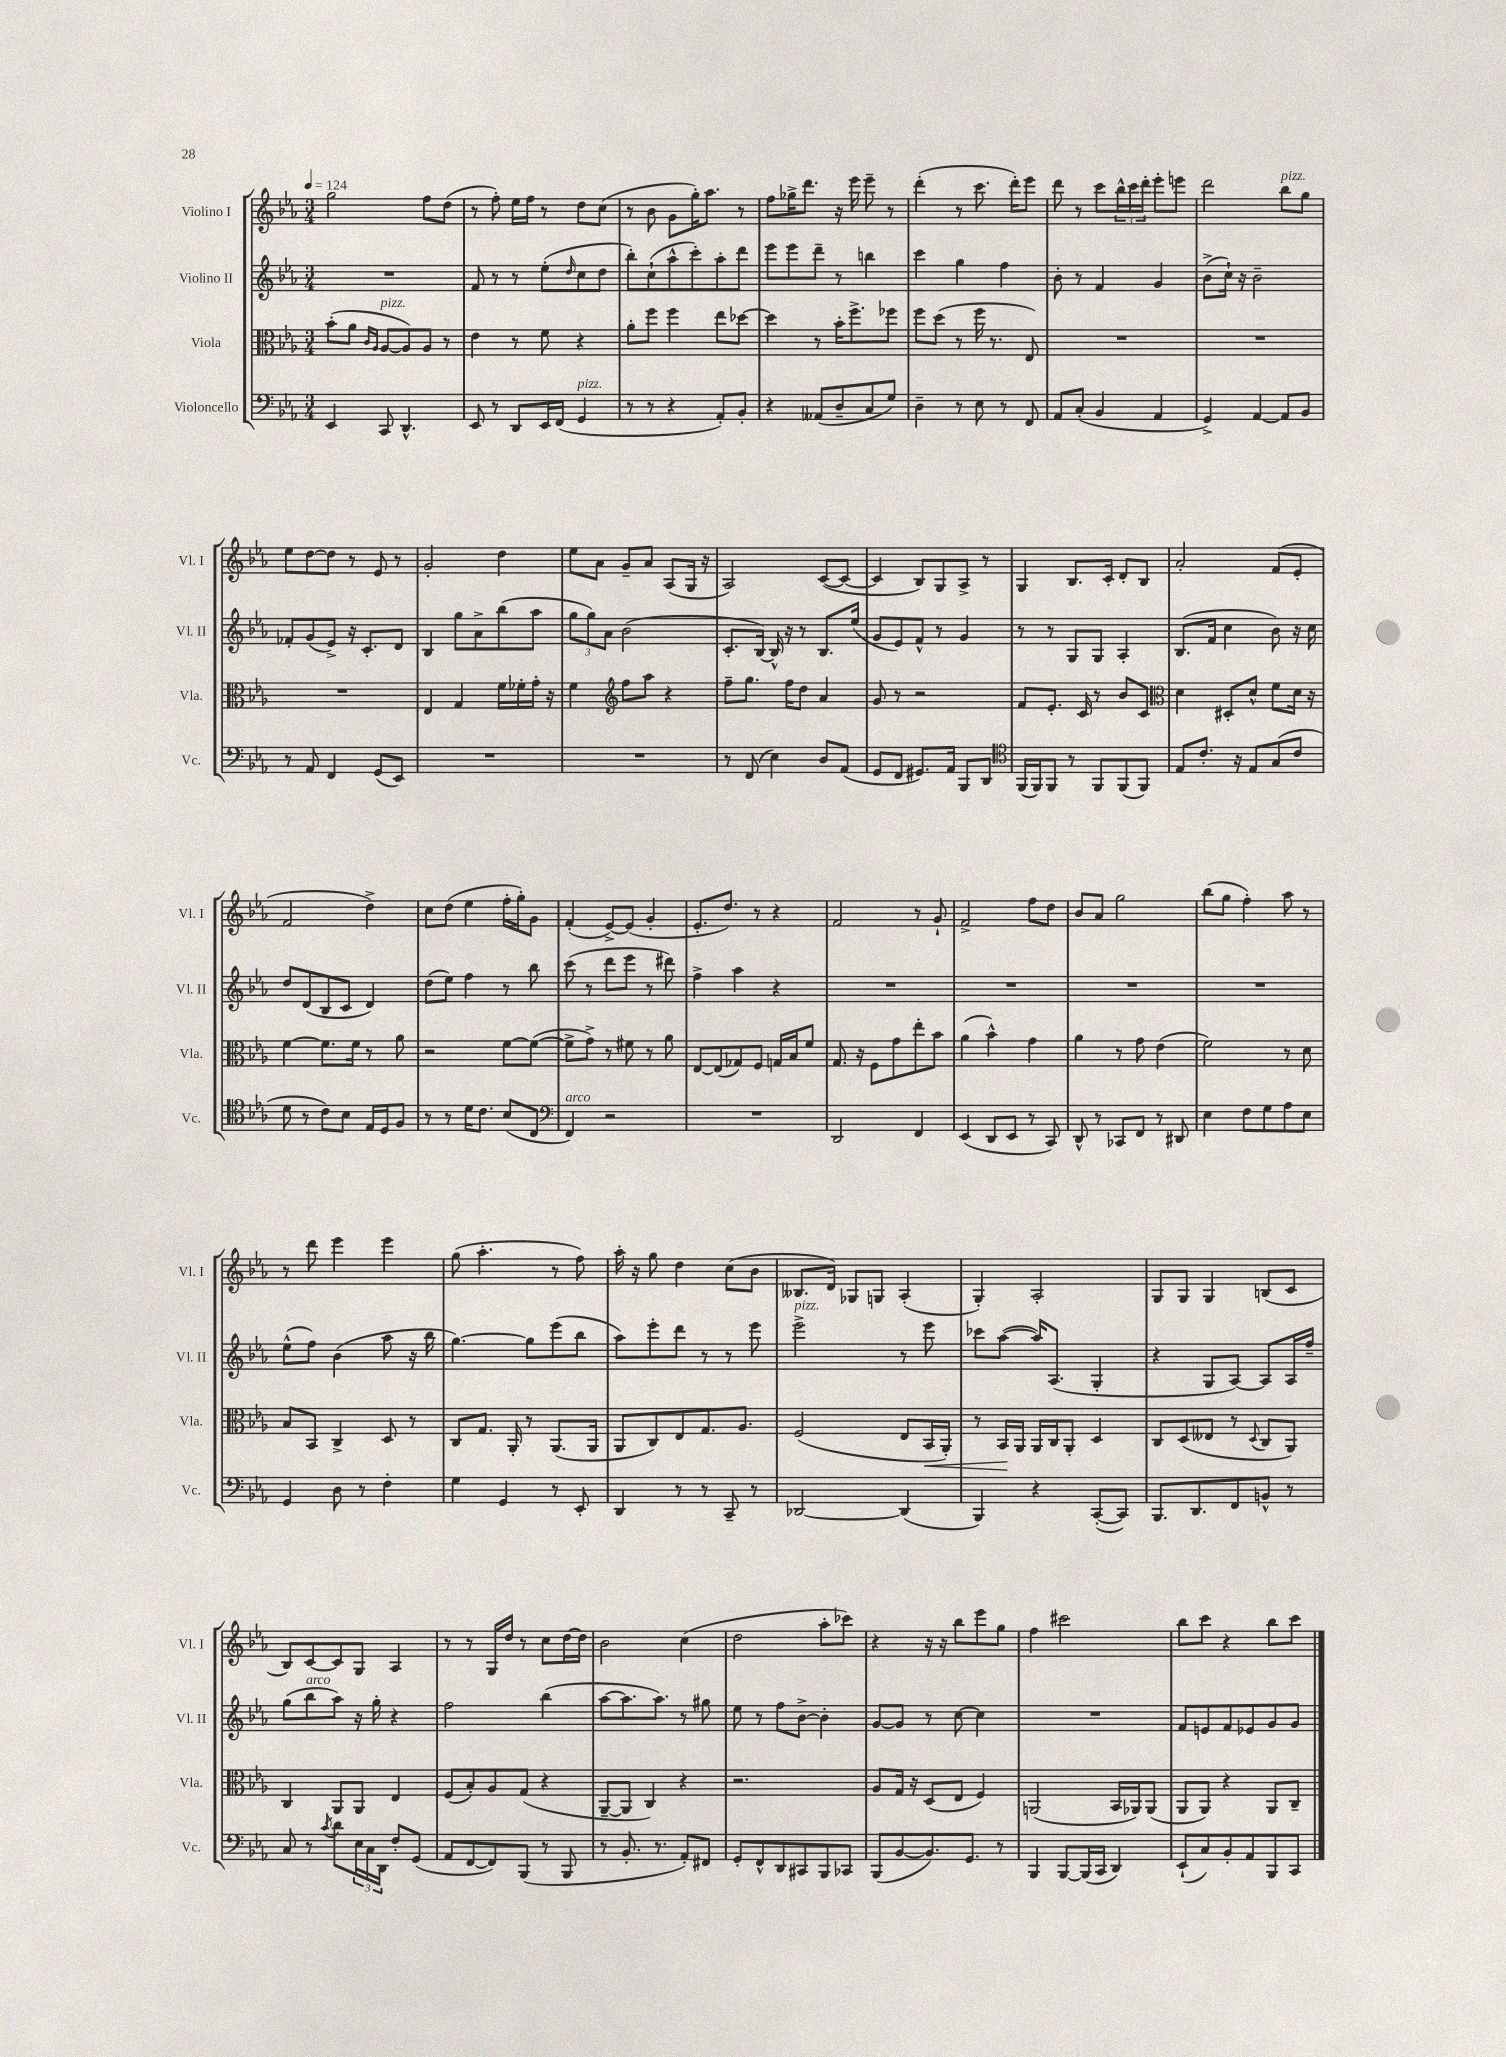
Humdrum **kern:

**kern	**kern	**kern	**kern
*staff4	*staff3	*staff2	*staff1
*clefF4	*clefC3	*clefG2	*clefG2
*k[b-e-a-]	*k[b-e-a-]	*k[b-e-a-]	*k[b-e-a-]
*M3/4	*M3/4	*M3/4	*M3/4
*MM124	*MM124	*MM124	*MM124
4EE-	(8b-'	2.r	2gg
.	8a-	.	.
.	16qqc	.	.
.	16qqA-	.	.
8CC	[8A-	.	.
4.DD^^	8A-])	.	.
.	8A-	.	8ff
.	8r	.	(8dd
=	=	=	=
8EE-	4e-	8f	8r
8r	.	8r	8ff')
8DD	8r	8r	16ee-
.	.	.	16ff
16EE-	8f	(8ee-'	8r
(16FF	.	.	.
.	.	16qqdd	.
4GG	4r	8cc	8dd
.	.	8dd	(8cc
=	=	=	=
8r	8a-'	8bb-')	8r
8r	8ff	(8cc`	8b-
4r	4ff	8aa-^^	8g
.	.	8ccc')	16gg')
.	.	.	8.aa-
8AA-')	8ee-	8aa-'	.
8BB-'	[8dd-	8ddd	8r
=	=	=	=
4r	4dd-]	8eee-	8ff
.	.	8eee-	16gg-^
.	.	.	8.ddd
(8AA--	8r	8ddd~	.
8D~	16b-'	8r	16r
.	8.ff^	.	16eee-
8C	.	4bb	8eee-~
8G)	8ff-	.	8r
=	=	=	=
4D~	8ff	4ccc	(4ddd'
.	(8dd	.	.
8r	8r	4gg	8r
8E-	16ff	.	8.ccc
.	8.r	.	.
8r	.	4ff	.
.	.	.	16ddd')
8FF	8E-)	.	8eee-
=	=	=	=
8AA-	2.r	8b-'	8ddd
(8C'	.	8r	8r
4BB-	.	4f	8ccc
.	.	.	24bb-^^
.	.	.	24ccc
.	.	.	24ddd'
4AA-	.	4g	8eee-'
.	.	.	8eee
=	=	=	=
4GG^)	2.r	(8b-^	2ddd
.	.	16cc`)	.
.	.	16r	.
[4AA-	.	2b-~	.
8AA-]	.	.	8bb-
8BB-	.	.	8gg
=	=	=	=
8r	2.r	8f-'	8ee-
8AA-	.	(8g	[8dd
4FF	.	8e-^)	8dd]
.	.	16r	8r
.	.	8.c'	.
(8GG	.	.	8e-
8EE-)	.	8d	8r
=	=	=	=
2.r	4E-	4B-	2g'
.	4G	8gg	.
.	.	8a-^	.
.	16f	(8bb-	4dd
.	16f-'	.	.
.	16g'	8aa-	.
.	16r	.	.
=	=	=	=
2.r	4f	12gg	8ee-
.	.	12gg)	.
.	.	.	8a-
.	.	12a-	.
*	*clefG2	*	*
.	8ff	(2b-	8g~
.	8aa-	.	8a-
.	4r	.	(8A-
.	.	.	16G
.	.	.	16r
=	=	=	=
8r	8ff~	8.c'	2A-)
(8FF	8.gg	.	.
.	.	[16B-)	.
4E-)	.	16B-^^]	.
.	16ff	16r	.
.	8dd	8r	.
8D	4a-	8.B-	([8c
(8AA-	.	.	8c_
.	.	(16ee-	.
=	=	=	=
8GG	8g	8g	4c]
8FF	8r	8e-)	.
8.GG#)	2r	8f^^	8B-)
.	.	8r	8G
16AA-	.	.	.
8BBB-	.	4g	8A-^
8DD	.	.	8r
=	=	=	=
*clefC4	*	*	*
(16FF	8f	8r	4G
16FF)	.	.	.
8FF	8.e-'	8r	.
8r	.	8G	8.B-
.	16c	.	.
8FF	8r	8G	.
.	.	.	16c'
(8FF	8b-	4A-'	8d'
8FF)	8c	.	8B-
=	=	=	=
*	*clefC3	*	*
8E-	4d	(8.B-	2a-'
8.c'	.	.	.
.	.	16f	.
.	8D#'	4cc	.
16r	.	.	.
8E-	8d^^	.	.
(8G	8f	8b-)	(8f
8c	16d	16r	8e-'
.	16r	16cc	.
=	=	=	=
8d	[4f	8dd	2f
8r	.	(8d	.
8c)	8.f]	8B-	.
8B-	.	8c	.
.	16f	.	.
16E-	8r	4d)	4dd^)
16D	.	.	.
8F	8a-	.	.
=	=	=	=
8r	2r	(8dd	8cc
8r	.	8ee-)	(8dd
16d	.	4ff	4ee-
8.c	.	.	.
(8B-	[8f	8r	16ff'
.	.	.	16gg')
8C	(8f_	8bb-	8g
=	=	=	=
*clefF4	*	*	*
4FF)	8f^]	(8ccc	(4f'
.	8g^)	8r	.
2r	8r	8ddd	[8e-^)
.	8f#	8eee-	(8e-]
.	8r	8r	4g'
.	8a-	8ddd#)	.
=	=	=	=
2.r	[8E-	4ff^	8.e-'
.	(8E-]	.	.
.	.	.	8.dd)
.	8G-)	4aa-	.
.	8F	.	8r
.	16G	4r	4r
.	16B-	.	.
.	8f	.	.
=	=	=	=
2DD	8.G	2.r	2f
.	16r	.	.
.	8F	.	.
.	8g	.	.
4FF	8ee-'	.	8r
.	8b-	.	8g`
=	=	=	=
(4EE-	(4a-	2.r	2f^
8DD	4b-^^)	.	.
8EE-	.	.	.
8r	4g	.	8ff
8CC)	.	.	8dd
=	=	=	=
8DD^^	4a-	2.r	8b-
8r	.	.	8a-
8CC-	8r	.	2gg
8FF	8g	.	.
8r	(4e-	.	.
8DD#	.	.	.
=	=	=	=
4E-	2f)	2.r	(8bb-
.	.	.	8gg
8F	.	.	4ff')
8G	.	.	.
8A-	8r	.	8aa-
8E-	8d	.	8r
=	=	=	=
4GG	8B-	(8ee-^^	8r
.	8BB-	8ff)	8ddd
8D	4C^	(4b-	4eee-
8r	.	.	.
4F'	8D	8aa-	4eee-
.	8r	16r	.
.	.	16bb-	.
=	=	=	=
4G	8C	[4.gg)	(8gg
.	8.G	.	4.aa-'
4GG	.	.	.
.	16AA-'	.	.
.	8r	8gg]	.
8r	(8.AA-	(8eee-	8r
8EE-'	.	8bb-	8ff)
.	16AA-	.	.
=	=	=	=
4DD	8AA-	8aa-)	16aa-'
.	.	.	16r
.	8C)	8eee-'	8gg
8r	8E-	8ddd	4dd
8r	8.G	8r	.
8CC~	.	8r	(8cc
.	8.A-	.	.
8r	.	8eee-	8b-
=	=	=	=
[2DD-	(2F	2eee-^	8.B--
.	.	.	16d)
.	.	.	8G-
.	.	.	8G
(4DD-]	8E-	8r	(4A-'
.	16BB-	8eee-	.
.	16AA-')	.	.
=	=	=	=
4BBB-)	8r	8ccc-	4G')
.	16BB-	([8aa-	.
.	16AA-	.	.
4r	16AA-	16aa-])	2A-'
.	16C	(8.A-	.
.	8AA-'	.	.
([8CC'	4D	4G'	.
8CC])	.	.	.
=	=	=	=
8.BBB-	8C	4r	8G
.	(8D	.	8G
8.DD	.	.	.
.	8E--	8G	4G
8FF	8r	[8A-)	.
.	8qqD	.	.
8BB^^	8C	8A-]	(8B
8r	8AA-)	16A-	8c
.	.	16ff~	.
=	=	=	=
8C	4C	(8gg	8B-)
8r	.	8bb-	[8c
8qc	.	.	.
8d	8AA-	8aa-)	8c]
24E-	8AA-	16r	8G
24C	.	.	.
.	.	16gg'	.
24DD	.	.	.
8F'	4E-	4r	4A-
(8GG	.	.	.
=	=	=	=
8AA-	(8F	2ff	8r
[8FF	8B-')	.	8r
8FF])	8A-	.	16G
.	.	.	16dd
(8BBB-	(8G	.	8r
8r	4r	(4bb-	8cc
8BBB-	.	.	[16dd
.	.	.	16dd]
=	=	=	=
8r	[8AA-~	[8aa-	2b-
8.BB-'	8AA-]	8.aa-]	.
.	4C)	.	.
8.r	.	8.aa-)	.
8AA-')	4r	8r	(4cc
8FF#	.	8gg#	.
=	=	=	=
8GG'	2.r	8ee-	2dd
8FF^^	.	8r	.
8DD	.	8ff	.
8CC#	.	[8b-^	.
8BBB-	.	4b-']	8aa-'
8CC-	.	.	8ccc-)
=	=	=	=
(8BBB-	8A-	[8g	4r
[8BB-	16G	8g]	.
.	16r	.	.
8.BB-])	(8D	8r	16r
.	.	.	16r
.	8E-	[8cc	8bb-
8.GG	.	.	.
.	4F)	4cc]	8eee-
8r	.	.	8gg
=	=	=	=
4BBB-	(2AA	2.r	4ff
[8BBB-	.	.	2ccc#
(16BBB-]	.	.	.
16CC	.	.	.
4DD)	16BB-	.	.
.	16AA-)	.	.
.	(8AA-	.	.
=	=	=	=
(8EE-`	8AA-	8f	8bb-
8C)	8AA-)	8e	8ccc
8BB-'	4r	8f	4r
8AA-	.	8e-	.
8BBB-	8AA-	8g	8bb-
8CC	8C~	8g	8ccc
==	==	==	==
*-	*-	*-	*-
